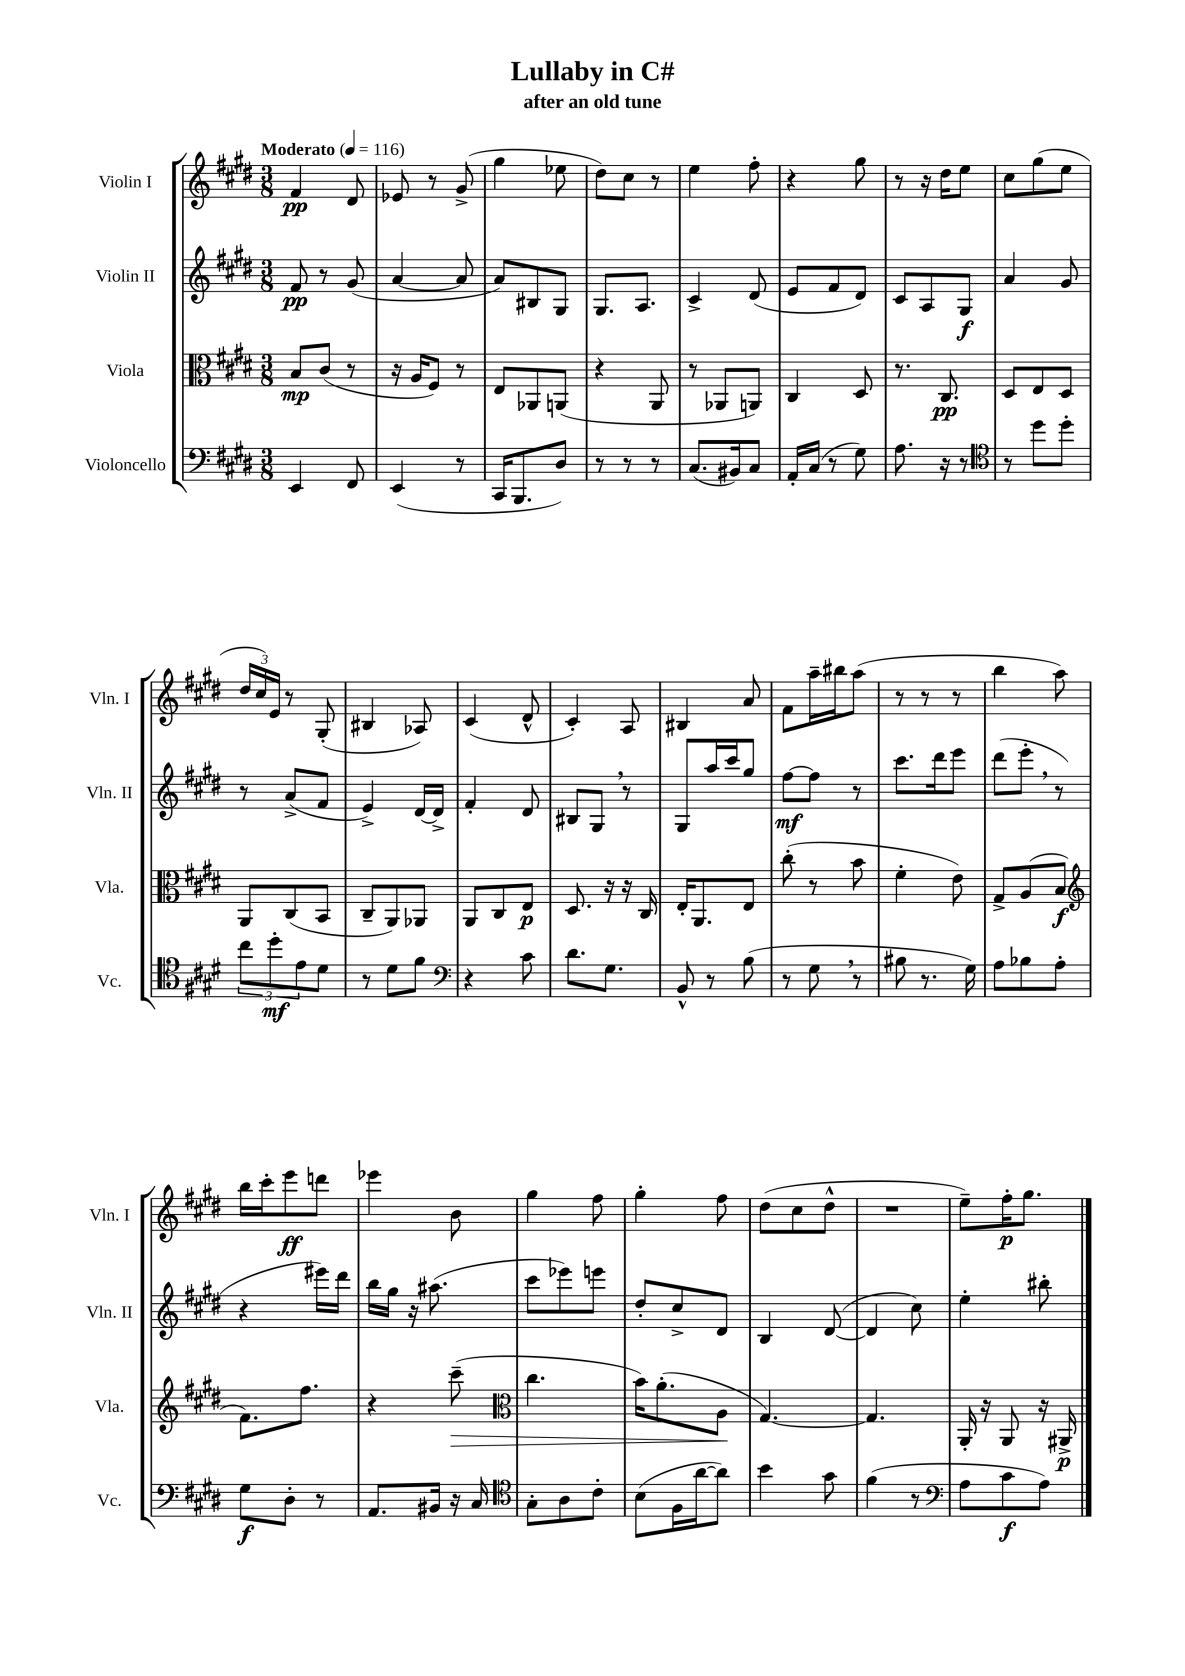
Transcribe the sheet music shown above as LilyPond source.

\header { title = "Lullaby in C#" subtitle = "after an old tune" }
<<
\new StaffGroup <<
\new Staff = "s0" \with { instrumentName = "Violin I" shortInstrumentName = "Vln. I" } {
    \clef treble \key e \major \numericTimeSignature \time 3/8 \tempo "Moderato" 4 = 116
    fis'4\pp dis'8 |
    ees'8 r8 gis'8->( |
    gis''4 ees''8 |
    dis''8) cis''8 r8 |
    e''4 fis''8-. |
    r4 gis''8 |
    r8 r16 dis''16 e''8 |
    cis''8 gis''8( e''8 |
    \tuplet 3/2 { dis''16 cis''16) e'16 } r8 gis8-.( |
    bis4 aes8) |
    cis'4( dis'8-^ |
    cis'4-.) a8 |
    bis4 a'8 |
    fis'8 a''16-- bis''16 a''8( |
    r8 r8 r8 |
    b''4 a''8) |
    b''16 cis'''16-. e'''8\ff d'''8 |
    ees'''4 b'8 |
    gis''4 fis''8 |
    gis''4-. fis''8 |
    dis''8( cis''8 dis''8-^ |
    R4. |
    e''8--) fis''16-.\p gis''8. \bar "|." |
}
\new Staff = "s1" \with { instrumentName = "Violin II" shortInstrumentName = "Vln. II" } {
    \clef treble \key e \major \numericTimeSignature \time 3/8
    fis'8\pp r8 gis'8( |
    a'4~ a'8 |
    a'8) bis8 gis8 |
    gis8. a8. |
    cis'4-> dis'8( |
    e'8 fis'8 dis'8) |
    cis'8 a8 gis8\f |
    a'4 gis'8 |
    r8 a'8->( fis'8 |
    e'4->) dis'16~ dis'16-> |
    fis'4-. dis'8 |
    bis8 gis8 \breathe r8 |
    gis8 a''16 cis'''16 gis''8 |
    fis''8~\mf fis''8 r8 |
    cis'''8. dis'''16 e'''8 |
    dis'''8( e'''8-. \breathe r8 |
    r4 eis'''16) dis'''16 |
    b''16 gis''16 r16 ais''8.( |
    cis'''8 ees'''8) e'''8 |
    dis''8-. cis''8-> dis'8 |
    b4 dis'8~( |
    dis'4 cis''8) |
    e''4-. bis''8-. \bar "|." |
}
\new Staff = "s2" \with { instrumentName = "Viola" shortInstrumentName = "Vla." } {
    \clef alto \key e \major \numericTimeSignature \time 3/8
    b8\mp cis'8( r8 |
    r16 a16 fis8) r8 |
    e8 aes,8 a,8( |
    r4 a,8 |
    r8 aes,8 a,8) |
    cis4 dis8 |
    r8. cis8.\pp |
    dis8 e8 dis8 |
    a,8 cis8( b,8 |
    cis8-- a,8) aes,8 |
    a,8 cis8 e8\p |
    dis8. r16 r16 cis16 |
    e16-. a,8. e8 |
    cis''8-.( r8 b'8 |
    fis'4-. e'8) |
    gis8-> a8( b8\f |
    \clef treble fis'8.) fis''8. |
    r4 cis'''8--\>( |
    \clef alto cis''4. |
    b'16) a'8.-.( a8\! |
    gis4.~) |
    gis4. |
    a,16-. r16 a,8 r16 ais,16->\p \bar "|." |
}
\new Staff = "s3" \with { instrumentName = "Violoncello" shortInstrumentName = "Vc." } {
    \clef bass \key e \major \numericTimeSignature \time 3/8
    e,4 fis,8 |
    e,4( r8 |
    cis,16 b,,8. dis8) |
    r8 r8 r8 |
    cis8.( bis,16) cis8 |
    a,16-. cis16( r8 gis8) |
    a8. r16 r8 |
    \clef tenor r8 dis''8 dis''8-. |
    \tuplet 3/2 { cis''8 dis''8-.\mf e'8 } dis'8 |
    r8 dis'8 fis'8 |
    \clef bass r4 cis'8 |
    dis'8. gis8. |
    b,8-^ r8 b8( |
    r8 gis8 \breathe r8 |
    bis8 r8. gis16) |
    a8 bes8 a8-. |
    gis8\f dis8-. r8 |
    a,8. bis,16 r16 cis16 |
    \clef tenor gis8-. a8 cis'8-. |
    b8( fis16 a'16~ a'8) |
    b'4 gis'8 |
    fis'4( r8 |
    \clef bass a8 cis'8\f a8) \bar "|." |
}
>>
>>
\layout { \context { \Score \remove "Bar_number_engraver" } }
